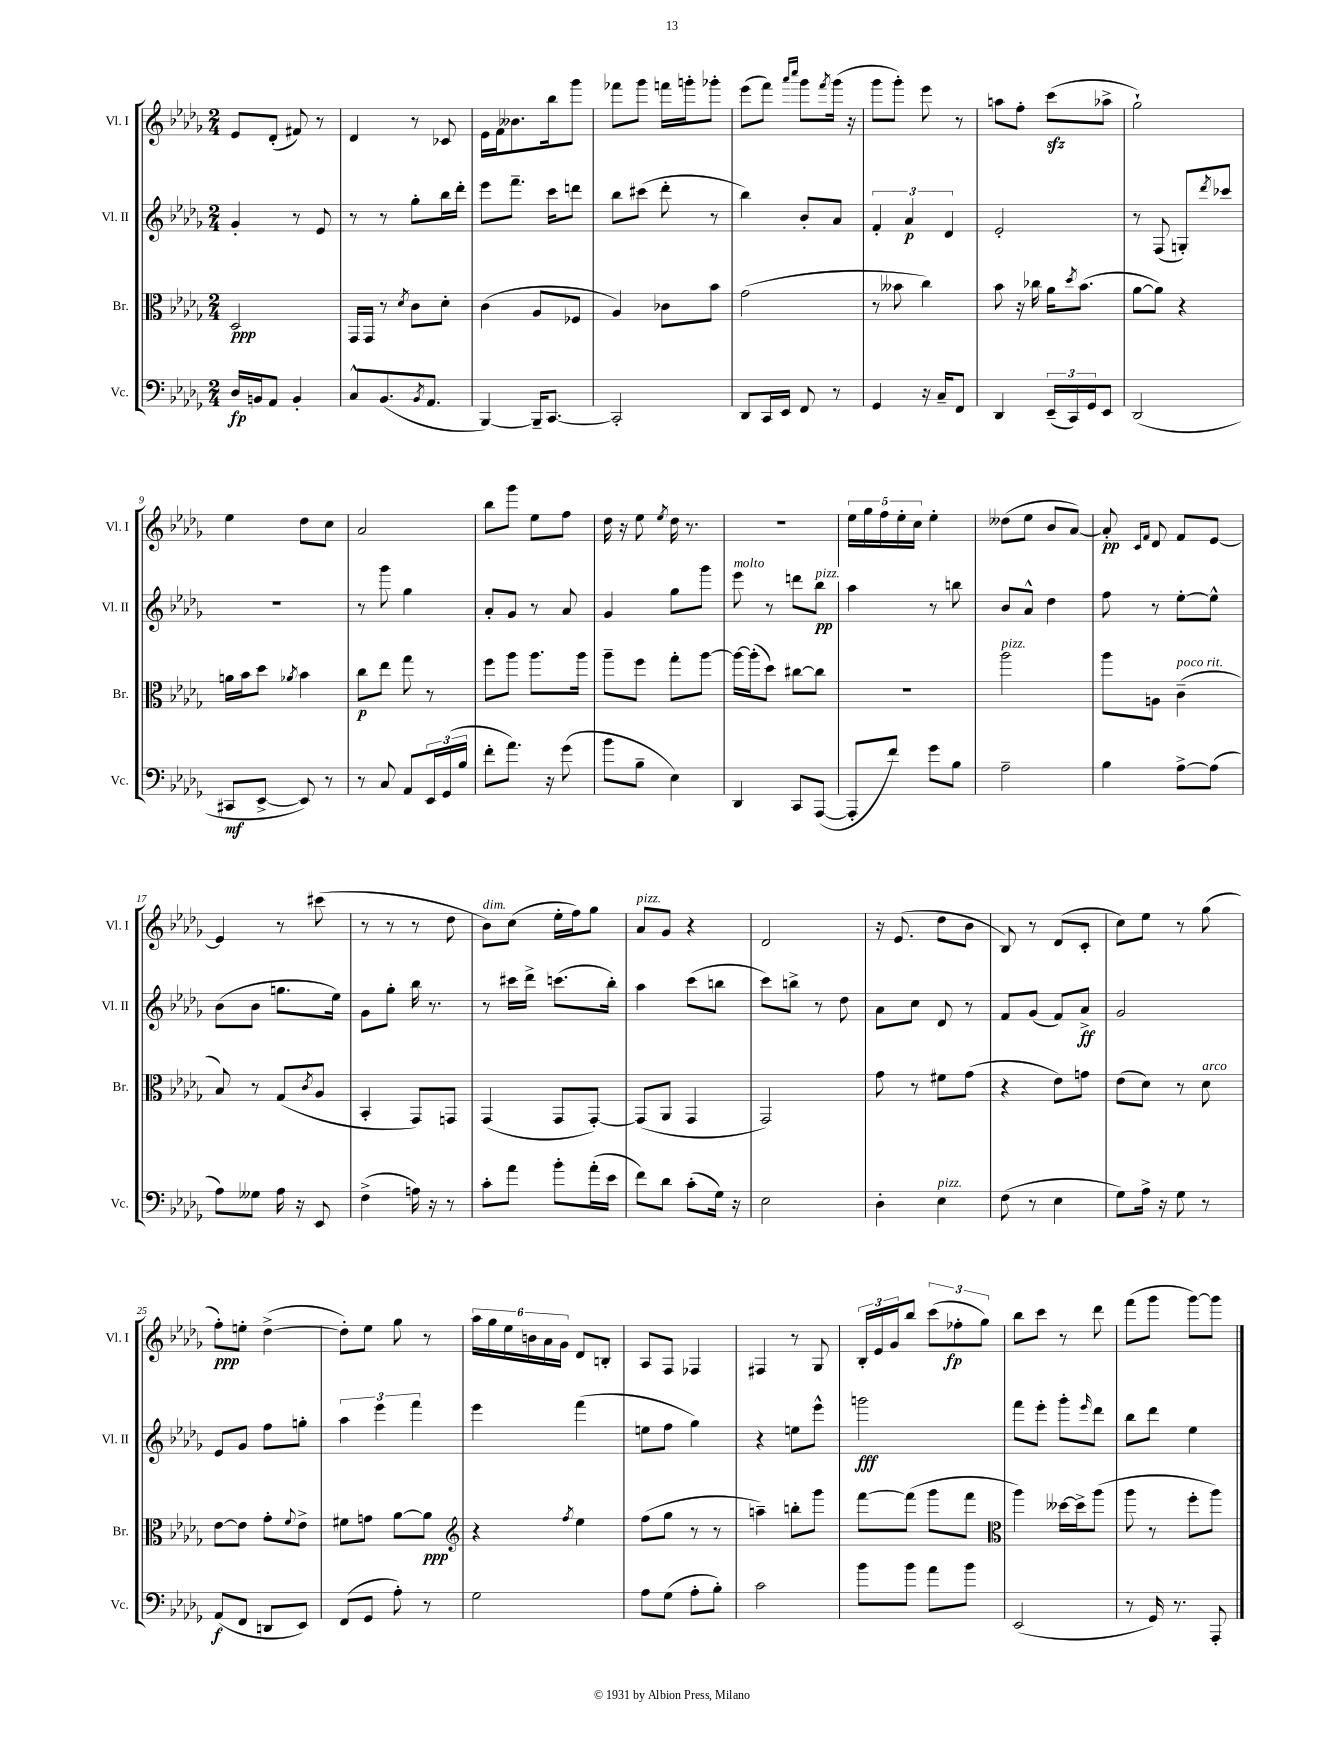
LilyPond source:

<<
\new StaffGroup <<
\new Staff = "s0" \with { instrumentName = "Vl. I" shortInstrumentName = "Vl. I" } {
    \clef treble \key des \major \numericTimeSignature \time 2/4
    ees'8 des'8-.( fis'8) r8 |
    des'4 r8 ces'8 |
    ees'16 f'16 beses'8. bes''16 ges'''8 |
    fes'''8 ges'''8 f'''16 g'''16-. ges'''8-. |
    ees'''8( f'''8) \grace { aes'''16 c''''16 } ges'''8 \acciaccatura { f'''8 } ges'''16( r16 |
    ges'''8 ges'''8-.) ees'''8 r8 |
    a''8 f''8-. c'''8\sfz( aes''8-> |
    ges''2-!) |
    ees''4 des''8 c''8 |
    aes'2 |
    bes''8 ges'''8 ees''8 f''8 |
    des''16 r16 ees''8 \acciaccatura { ees''8 } des''16 r8. |
    r2 |
    \tuplet 5/4 { ees''16 ges''16 f''16 ees''16-. c''16 } ees''4-. |
    deses''8( ees''8 bes'8 aes'8~) |
    aes'8-.\pp \grace { c'16 f'16 } des'8 f'8 ees'8~ |
    ees'4 r8 cis'''8( |
    r8 r8 r8 des''8 |
    bes'8^\markup { \italic "dim." }) c''8( ees''16-. f''16) ges''8 |
    aes'8^\markup { \italic "pizz." } ges'8 r4 |
    des'2 |
    r16 ees'8.( des''8 bes'8 |
    bes8) r8 des'8( c'8-. |
    c''8) ees''8 r8 ges''8( |
    f''8-.\ppp) e''8-. des''4~->( |
    des''8-.) ees''8 ges''8 r8 |
    \tuplet 6/4 { aes''16 ges''16 ees''16 b'16 aes'16 ges'16 } des'8 b8-. |
    aes8 f8 fes4 |
    fis4 r8 ges8 |
    \tuplet 3/2 { bes16-. ees'16 ges'16 } bes''8 \tuplet 3/2 { c'''8( fes''8-.\fp ges''8) } |
    bes''8 c'''8 r8 des'''8 |
    f'''8( ges'''8 ges'''8~) ges'''8 \bar "|." |
}
\new Staff = "s1" \with { instrumentName = "Vl. II" shortInstrumentName = "Vl. II" } {
    \clef treble \key des \major \numericTimeSignature \time 2/4
    ges'4-. r8 ees'8 |
    r8 r8 ges''8-. bes''16 des'''16-. |
    ees'''8 f'''8.-- c'''16 d'''8 |
    bes''8 cis'''8( des'''8-. r8 |
    bes''4) bes'8-. aes'8 |
    \tuplet 3/2 { f'4-. aes'4\p des'4 } |
    ees'2-. |
    r8 f8( g8-.) \acciaccatura { des'''8 } ces'''8 |
    R2 |
    r8 ges'''8 ges''4 |
    aes'8-. ges'8 r8 aes'8 |
    ges'4 ges''8 ges'''8 |
    ees'''8^\markup { \italic "molto" } r8 d'''8 bes''8\pp^\markup { \italic "pizz." } |
    aes''4 r8 b''8 |
    bes'8 aes'8-^ des''4 |
    f''8 r8 ees''8~-. ees''8-^ |
    bes'8( bes'8 g''8. ees''16) |
    ges'8 ges''8-. bes''16 r8. |
    r8 cis'''16 des'''16-> c'''8.( bes''16-.) |
    aes''4 c'''8( b''8 |
    c'''8) b''8-> r8 des''8 |
    aes'8 c''8 des'8 r8 |
    f'8 ges'8( f'8) aes'8->\ff |
    ges'2 |
    ees'8 ges'8 f''8 g''8-. |
    \tuplet 3/2 { aes''4 ees'''4 f'''4 } |
    ees'''4 f'''4( |
    e''8 f''8 ges''4) |
    r4 e''8 ees'''8-^ |
    g'''2\fff |
    f'''8 ees'''8-. ges'''8-. \grace { ees'''16 } des'''8 |
    bes''8 des'''8 ees''4 \bar "|." |
}
\new Staff = "s2" \with { instrumentName = "Br." shortInstrumentName = "Br." } {
    \clef alto \key des \major \numericTimeSignature \time 2/4
    des2\ppp |
    ges,16 ges,16 r8 \acciaccatura { des'8 } c'8 des'8-. |
    c'4( aes8 fes8 |
    aes4) ces'8 bes'8 |
    ges'2( |
    r8 beses'8 c''4) |
    bes'8 r16 ces''16 aes'16 \acciaccatura { des''8 } bes'8.( |
    aes'8~ aes'8) r4 |
    a'16 bes'16 des''8 \acciaccatura { aes'8 } bes'4 |
    c''8\p ees''8 ges''8 r8 |
    f''8 aes''8 aes''8. aes''16 |
    aes''8-- f''8 ges''8-. aes''8~ |
    aes''16~ aes''16-.( des''8) cis''8~ cis''8 |
    R2 |
    aes''2^\markup { \italic "pizz." } |
    aes''8 a8 c'4--^\markup { \italic "poco rit." }( |
    bes8) r8 ges8( \acciaccatura { c'8 } aes8 |
    bes,4-. ges,8) g,8 |
    ges,4( ges,8 ges,8~-.) |
    ges,8( aes,8 ges,4 |
    ges,2) |
    ges'8 r8 fis'8 ges'8( |
    r4 ees'8) g'8 |
    ees'8( des'8) r8 des'8^\markup { \italic "arco" } |
    ees'8~ ees'8 ges'8-. \appoggiatura { f'8 } ees'8-> |
    fis'8 g'8 aes'8~ aes'8\ppp |
    \clef treble r4 \acciaccatura { f''8 } ees''4 |
    f''8( ges''8 r8 r8 |
    a''4--) b''8-. ges'''8 |
    f'''8~ f'''8( ges'''8 f'''8 |
    \clef alto aes''4) deses''16~ deses''16-> aes''8( |
    aes''8 r8 f''8-. aes''8) \bar "|." |
}
\new Staff = "s3" \with { instrumentName = "Vc." shortInstrumentName = "Vc." } {
    \clef bass \key des \major \numericTimeSignature \time 2/4
    des16\fp b,16 aes,8 b,4-. |
    c8-^ bes,8.( \acciaccatura { bes,8 } aes,8. |
    bes,,4~) bes,,16-- c,8.~ |
    c,2-. |
    des,8 c,16 ees,16 f,8 r8 |
    ges,4 r16 c16-- f,8 |
    des,4 \tuplet 3/2 { ees,16--( c,16) ges,16 } ees,8 |
    des,2( |
    cis,8\mf ees,8~-> ees,8) r8 |
    r8 c8 aes,8 \tuplet 3/2 { ees,16 ges,16( bes16 } |
    f'8-. aes'8.) r16 ges'8( |
    bes'8 bes8-- ees4) |
    des,4 c,8 aes,,8~( |
    aes,,8-. f'8) ges'8 bes8 |
    aes2-- |
    bes4 aes8~-> aes8( |
    aes8) geses8 aes16 r16 ees,8 |
    f4->( a16) r16 r8 |
    c'8-. aes'8 bes'8-. aes'16-.( ees'16 |
    f'8) des'8 c'8-.( ges16) r16 |
    ees2 |
    des4-. ees4^\markup { \italic "pizz." } |
    f8( r8 ees4 |
    ges8) aes16-> r16 ges8 r8 |
    aes,8\f( f,8 d,8 ees,8) |
    f,8( ges,8 aes8-.) r8 |
    ges2 |
    aes8 ges8( aes8-. bes8-.) |
    c'2 |
    bes'8 bes'8 aes'8 bes'8 |
    ees,2( |
    r8 ges,16) r8. aes,,8-. \bar "|." |
}
>>
>>
